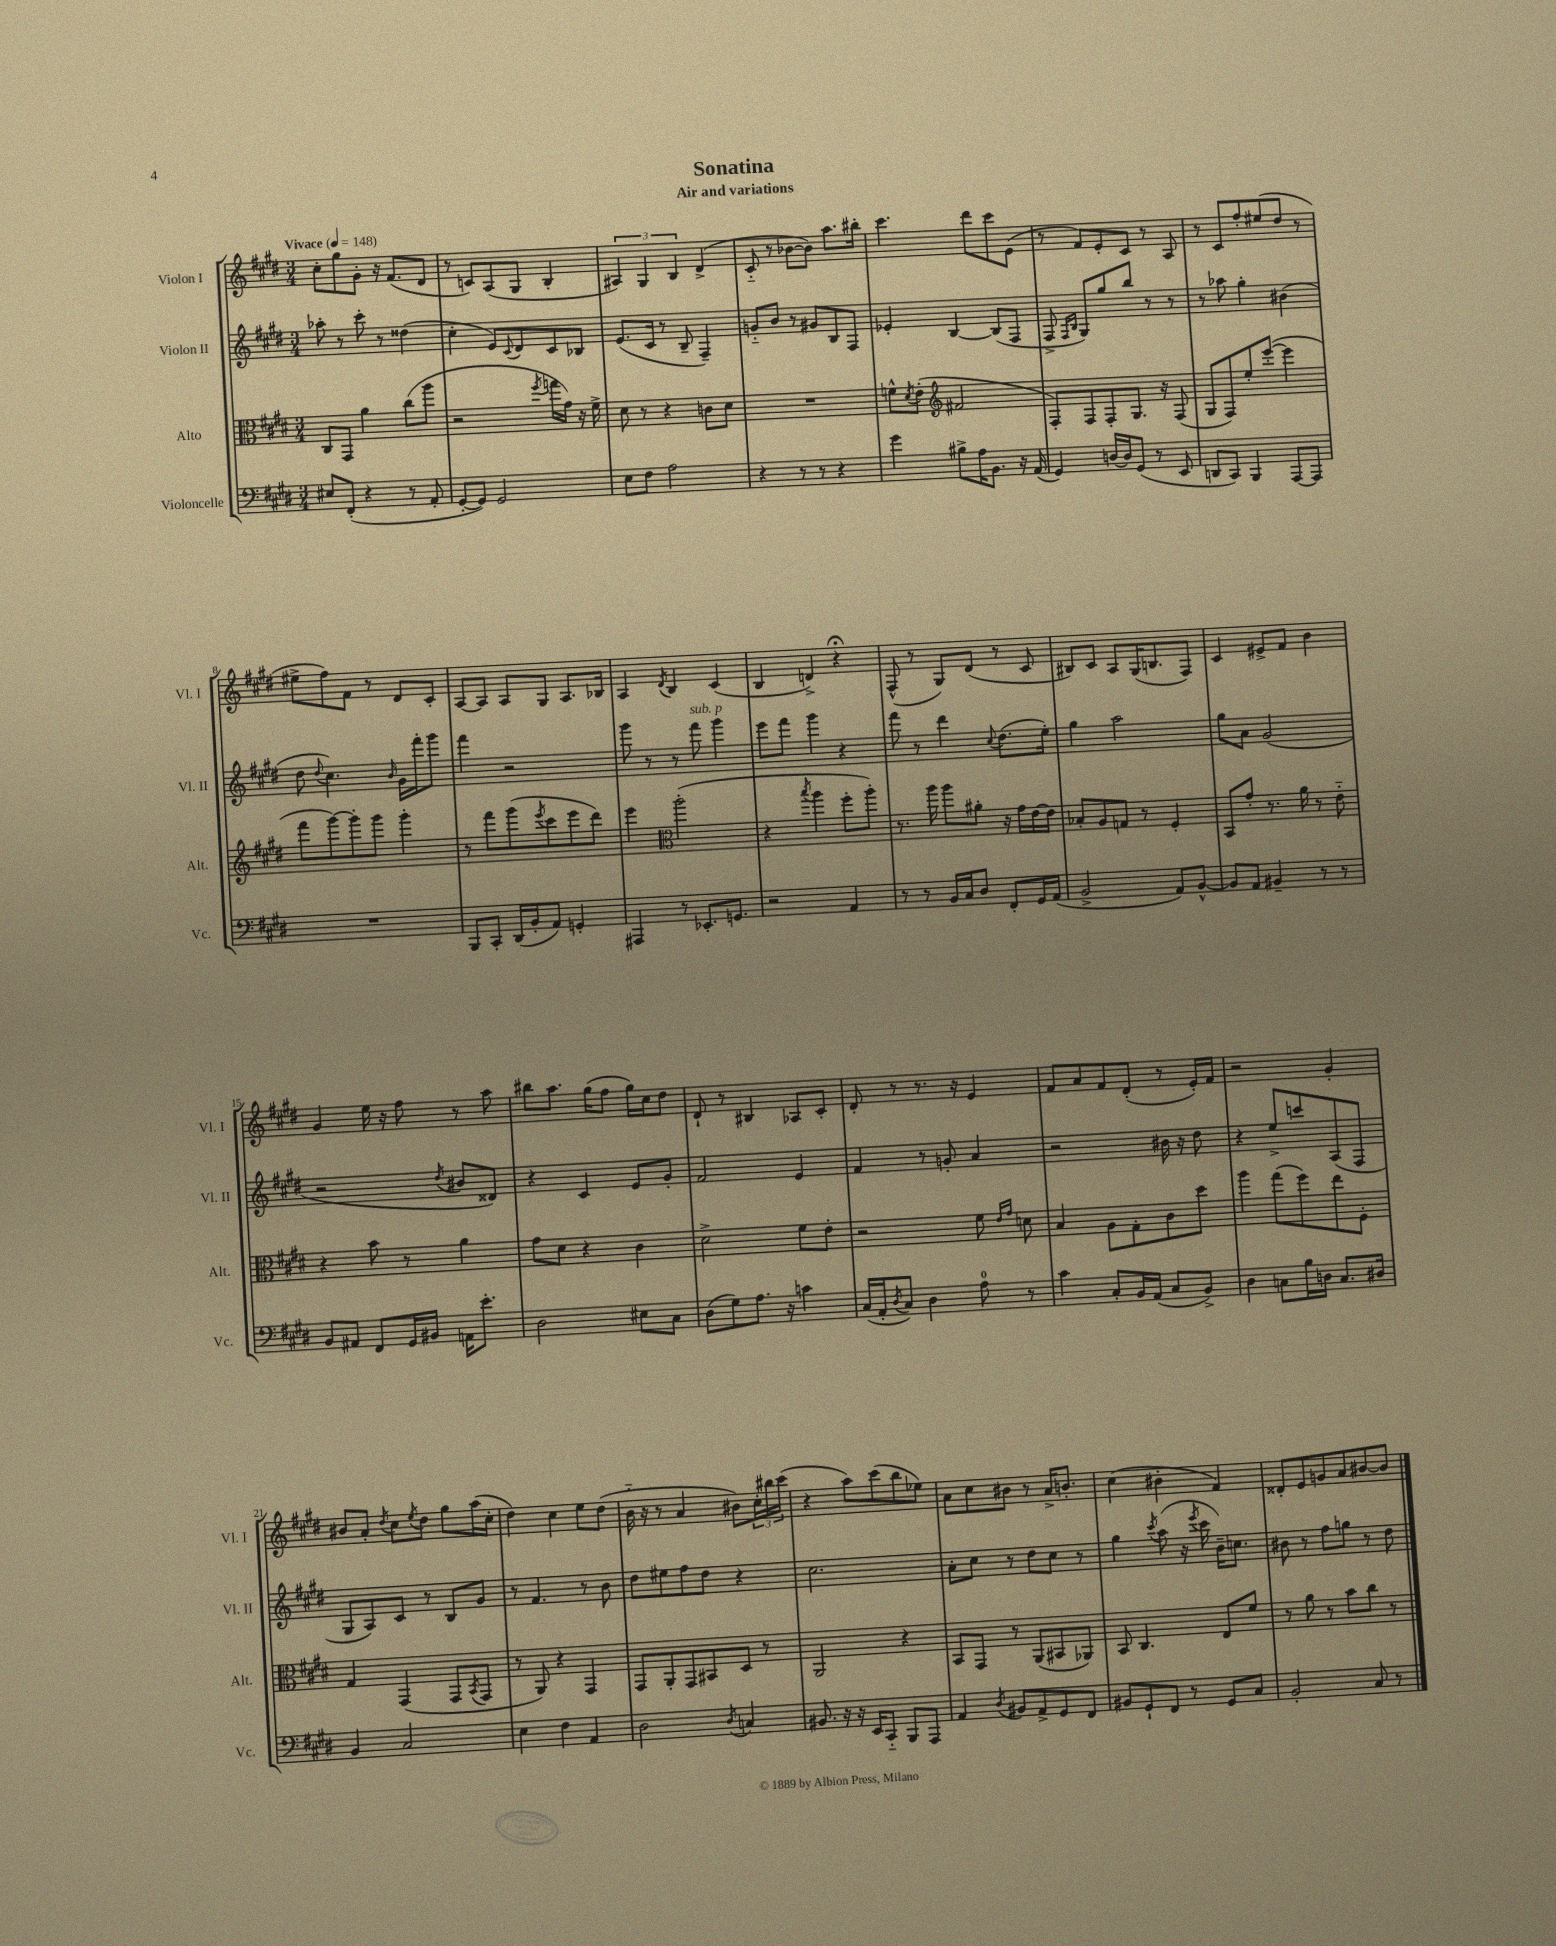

**kern	**kern	**kern	**kern
*staff4	*staff3	*staff2	*staff1
*clefF4	*clefC3	*clefG2	*clefG2
*k[f#c#g#d#]	*k[f#c#g#d#]	*k[f#c#g#d#]	*k[f#c#g#d#]
*M3/4	*M3/4	*M3/4	*M3/4
*MM148	*MM148	*MM148	*MM148
8E#	8C#	8aa-'	8cc#'
(8FF#'	8GG#	8r	8gg#
4r	4a	8ccc#'	8g#'
.	.	8r	16r
.	.	.	(8.f#
8r	(8cc#	(4dd##	.
8AA'	8aa	.	8d#
=	=	=	=
[8GG#'	2r	4cc#'	8r
8GG#])	.	.	8c)
2GG#	.	8e)	(8A
.	.	8qqc#	.
.	.	8d#	8G#
.	8qff#	.	.
.	16gg	8c#	4B'
.	16g#)	.	.
.	16r	8B-	.
.	16f#^	.	.
=	=	=	=
8E	8d#	(8.e	6A#)
8F#	8r	.	.
.	.	.	6G#
.	.	16c#	.
2A	4r	8r	.
.	.	.	6B
.	.	8B~	.
.	8c	4F#~)	(4d#^
.	8d#	.	.
=	=	=	=
4r	2.r	8g'~	8c#'~
.	.	8b	8r
8r	.	8r	[8b-
8r	.	8g#	8b-])
4r	.	8B	8.aa
.	.	8F#	.
.	.	.	16bb#'
=	=	=	=
4g#	8f^^	4e-'	4.ccc#
.	8qd#	.	.
.	(8e'	.	.
*	*clefG2	*	*
8B#^	2f#	[4B	.
16A	.	.	8ddd#
8.BB	.	.	.
.	.	(8B]	8ccc#
16r	.	8F#	(8e
(16AA	.	.	.
=	=	=	=
4GG#)	8F#')	8F#^	8r
.	.	16qqF#	.
.	.	16qqB	.
.	8F#	8G#)	8f#)
[16D	8F#'	8gg#	8e'
16D]	.	.	.
(8GG#	8.G#	8bb	8c#
8r	.	8r	8r
.	16r	.	.
8EE	(8F#	8r	8A
=	=	=	=
8DD	8G#	8r	8r
8CC#)	8F#)	8aa-	8c#
4BBB	8ee'	4gg#'	8ff#'
.	([8eee'	.	(8ee#
[8AAA	4eee]	(4b#	8dd#
8AAA]	.	.	8r
=	=	=	=
2.r	8fff#	8dd#	8ee#^
.	.	8qqdd#	.
.	[8ggg#)	4.cc#)	8ff#)
.	8ggg#']	.	8f#
.	8ggg#	.	8r
.	.	16qqb	.
.	4ggg#'	16g#	8d#
.	.	16fff#'	.
.	.	8ggg#	8c#'
=	=	=	=
8BBB	8r	4fff#	[8A
8CC#'	8fff#	.	8A]
(16DD#	(8ggg#	2r	8A
16BB'	.	.	.
.	8qeee	.	.
8AA)	8ccc#	.	8G#
4GG'	8eee	.	8.A
.	8ddd#)	.	.
.	.	.	16B-
=	=	=	=
4AAA#	4eee	8ggg#	4A
.	.	8r	.
*	*clefC3	*	*
.	.	.	8qd#
8r	(2aa'	8r	4B
8.EE-'	.	8fff#	.
.	.	4ggg#	(4c#
8.GG	.	.	.
=	=	=	=
2r	4r	8eee	4B
.	.	8fff#	.
.	8qbb	.	.
.	4aa	4ggg#	4d^)
4AA	8ff#'	4r	4r;
.	8aa')	.	.
=	=	=	=
8r	8.r	8fff#	(8F#^^
8r	.	8r	8r
.	16aa	.	.
16BB	8aa	4ddd#	8G#)
16C#	.	.	.
8D#	8a#'	.	(8d#
.	.	8qqcc#	.
8FF#'	16r	(8.dd#	8r
.	16g#	.	.
16GG#	[16e	.	8c#
(16AA	16e]	16ee')	.
=	=	=	=
2BB^	8B-'	4gg#	8B#)
.	8A	.	8c#
.	8G	2aa	8A
.	8r	.	(16G#
.	.	.	8.B
8AA)	4F#'	.	.
[8BB^^	.	.	8F#)
=	=	=	=
8BB]	8BB	8gg#	4c#
8AA	8g#'	8a	.
4BB#~	8.r	(2g#	8e#^
.	.	.	8f#
.	16a	.	.
8r	8r	.	4b
8r	8e'~	.	.
=	=	=	=
8BB	4r	2r	4g#
8AA#	.	.	.
8FF#	8b	.	16ee
.	.	.	16r
16GG#	8r	.	8ff#
16BB#	.	.	.
.	.	8qdd#	.
16AA	4a	8b#	8r
8.e'	.	.	.
.	.	8d##)	8aa
=	=	=	=
2D#	8g#	4r	8bb#
.	8d#	.	8.aa
.	4r	4c#	.
.	.	.	(16gg#
.	.	.	8ff#
8E#	4c#	8e	16gg#)
.	.	.	16cc#
8C#	.	8g#'	8dd#
=	=	=	=
(8D#	2d#^	2f#	8d#`
8G#)	.	.	8r
8.A	.	.	4B#
16r	.	.	.
4c	8f#	4e	8A-
.	8e'	.	8c#'
=	=	=	=
(16C#	2r	4f#	8d#'
16AA'	.	.	.
8qD#	.	.	.
8C#)	.	.	8r
4D#	.	8r	8.r
.	.	8g'	.
.	.	.	16r
8A	8f#	4a	4e
.	16qqe	.	.
.	16qqg#	.	.
8r	8d	.	.
=	=	=	=
4c#	4B	2r	8f#
.	.	.	8a
8C#'	8A	.	8f#
16BB	8G#'	.	(8d#'
(16AA	.	.	.
8C#	8c#	16b#	8r
.	.	16r	.
8BB^)	8dd#	8dd#	16e')
.	.	.	16f#
=	=	=	=
4D#	4aa	4r	2r
8C	(8gg#	8ee^	.
16B	8ff#)	8ccc	.
16D	.	.	.
8.C	8ee	(8A	4g#'
.	8F#'	8F#	.
16D#	.	.	.
=	=	=	=
4BB	4G#	8G#	8b#
.	.	8A)	8a'
.	.	.	8qdd#
2C#	(4GG#	8c#	8cc#
.	.	.	8qee
.	.	8r	8dd#
.	8GG#	8B	8gg#
.	8qBB	.	.
.	8GG#	8g#	(16aa
.	.	.	16cc#'
=	=	=	=
4E	8r	8r	4dd#)
.	8AA)	4.f#	.
4F#	4r	.	4cc#
4AA	4GG#	8r	8ee
.	.	8b	(8dd#
=	=	=	=
2D#	8GG#	8dd#	16b'~
.	.	.	16r
.	8AA'	8ee#	8r
.	8GG#	8ff#	4a
.	8BB#	8dd#	.
8qD#	.	.	.
4C	8D#	4r	8b#)
.	8r	.	24cc#'
.	.	.	24bb#
.	.	.	(24ccc#
=	=	=	=
8.BB#	2AA	2.cc#	4r
16r	.	.	.
16r	.	.	8aa)
16EE	.	.	.
8CC#'~	.	.	(8ccc#
8BBB	4r	.	8bb
8AAA	.	.	8ee-)
=	=	=	=
4AA	8BB	8a'	8a
.	8GG#	8cc#	8cc#
8qD#	.	.	.
8BB#	8r	8r	8b#
8AA^	(8AA	8dd#	8r
8GG#	8BB#	8cc#	16a^
.	.	.	8.b'
8FF#	8AA-)	8r	.
=	=	=	=
8BB#	8BB	4gg#	(4cc#
8GG#`	4.C#	.	.
.	.	8qccc#	.
8FF#	.	(8aa	4b#'
8r	.	16r	.
.	.	8qeee	.
.	.	16ccc#	.
8GG#	8E	16b~)	4f#)
.	.	8.cc	.
8C#	8f#	.	.
=	=	=	=
2BB'	8r	8b#	8d##'
.	8a	8r	8e
.	8r	8ff#	8g
.	8b	8gg	8a
8C#	8cc#	8r	[8b#
8r	8r	8dd#	8b#]
==	==	==	==
*-	*-	*-	*-
